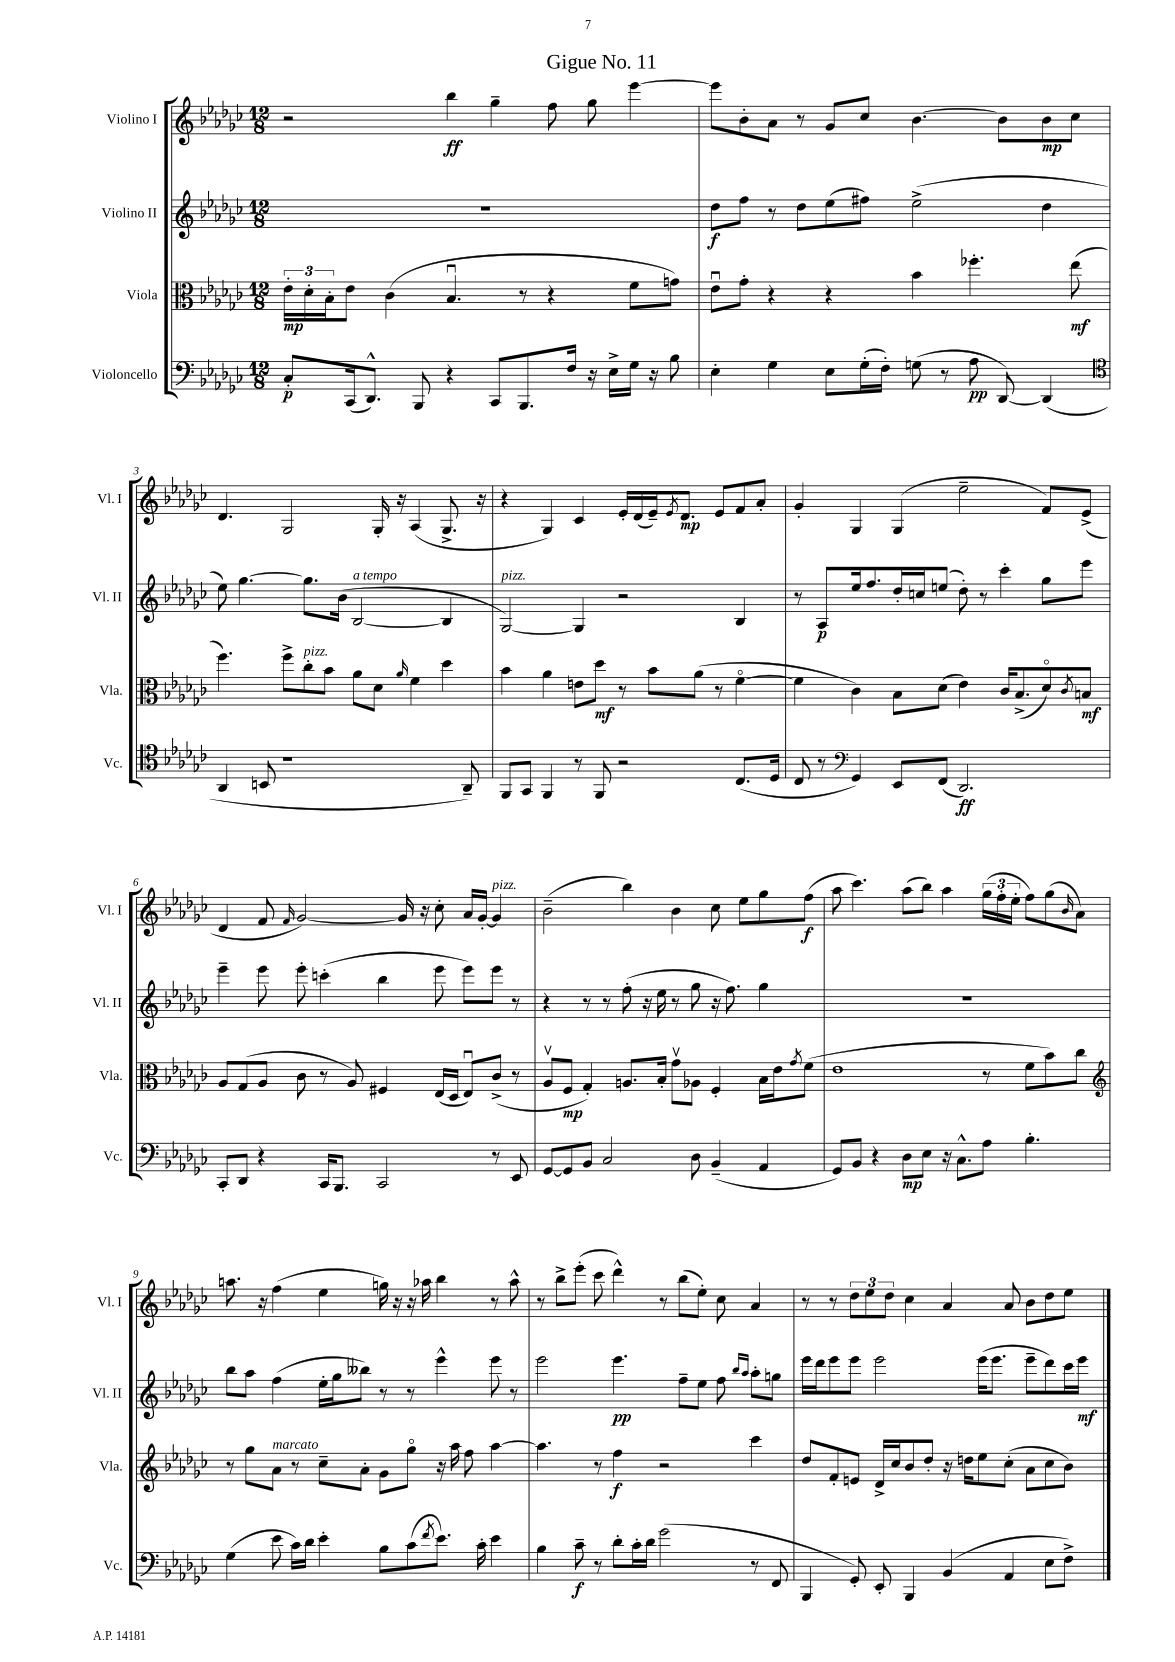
\header { title = "Gigue No. 11" }
<<
\new StaffGroup <<
\new Staff = "s0" \with { instrumentName = "Violino I" shortInstrumentName = "Vl. I" } {
    \clef treble \key ges \major \numericTimeSignature \time 12/8
    r2 bes''4\ff ges''4-- f''8 ges''8 ees'''4~ |
    ees'''8 bes'8-. aes'8 r8 ges'8 ces''8 bes'4.~ bes'8 bes'8\mp ces''8 |
    des'4. ges2 ges16-. r16 aes4( ges8.-> r16 |
    r4 ges4) ces'4 ees'16-. des'16( ees'16--) \acciaccatura { ees'8 } des'8.\mp ees'8 f'8 aes'8-. |
    ges'4-. ges4 ges4( ees''2-- f'8) ees'8->( |
    des'4 f'8 \grace { f'16 } ges'2~) ges'16 r16 ces''8-. aes'16 ges'16~-. ges'4^\markup { \italic "pizz." } |
    bes'2--( bes''4) bes'4 ces''8 ees''8 ges''8 f''8\f( |
    aes''8 ces'''4.) aes''8( bes''8) aes''4 \tuplet 3/2 { ges''16( f''16-. ees''16-. } f''8) ges''8( \grace { bes'16 } aes'8) |
    a''8. r16 f''4( ees''4 g''16) r16 r16 aes''16 bes''4 r8 aes''8-^ |
    r8 bes''8-> ees'''8-.( ces'''8 des'''4-^) r8 bes''8( ees''8-.) ces''8 aes'4 |
    r8 r8 \tuplet 3/2 { des''8 ees''8 des''8 } ces''4 aes'4 aes'8 bes'8 des''8 ees''8 \bar "|." |
}
\new Staff = "s1" \with { instrumentName = "Violino II" shortInstrumentName = "Vl. II" } {
    \clef treble \key ges \major \numericTimeSignature \time 12/8
    R1. |
    des''8\f f''8 r8 des''8 ees''8( fis''8) ees''2->( des''4 |
    ees''8) ges''4.~ ges''8. bes'16( bes2~^\markup { \italic "a tempo" } bes4 |
    ges2~^\markup { \italic "pizz." }) ges4 r2 bes4 |
    r8 aes8\p ees''16 f''8. des''16-. c''16 e''8( des''8-.) r8 ces'''4-. ges''8 ees'''8 |
    ees'''4-- ees'''8 ees'''8-. c'''4-.( bes''4 ees'''8 ees'''8) ees'''8 r8 |
    r4 r8 r8 f''8-.( r16 ees''16 r8 ges''8 r16 f''8.) ges''4 |
    R1. |
    bes''8 aes''8 f''4( ees''16-. ges''16 beses''8) r8 r8 ees'''4-^ ees'''8 r8 |
    ees'''2 ees'''4.\pp f''8-- ees''8 f''8 \grace { bes''16 aes''16 } aes''8-. g''8 |
    ees'''16 des'''16 ees'''8 ees'''8 ees'''2 ees'''16( ees'''8. ees'''8-- des'''8) ces'''16 ees'''16\mf \bar "|." |
}
\new Staff = "s2" \with { instrumentName = "Viola" shortInstrumentName = "Vla." } {
    \clef alto \key ges \major \numericTimeSignature \time 12/8
    \tuplet 3/2 { ees'16-.\mp des'16-. bes16-. } ees'8 ces'4( bes4.\downbow r8 r4 f'8 g'8) |
    ees'8\downbow ges'8-. r4 r4 bes'4 fes''4.-. ees''8\mf( |
    f''4.) f''8-> ces''8-.^\markup { \italic "pizz." } bes'8 aes'8 des'8 \grace { aes'16 } f'4 des''4 |
    bes'4 aes'4 e'8 des''8\mf r8 bes'8 aes'8( r8 f'4~\flageolet |
    f'4 ces'4) bes8 des'8( ees'4) ces'16 bes8.->( des'8\flageolet) \acciaccatura { ces'8 } b8\mf |
    aes8 ges8( aes8 ces'8 r8 aes8) fis4 ees16( des16 ees8\downbow) ces'8->( r8 |
    aes8\upbow f8\mp ges4-.) a8. bes16-. ges'8\upbow aes8 f4-. bes16 ees'16 \acciaccatura { ges'8 } f'8( |
    ees'1 r8 f'8 bes'8) ces''8 |
    \clef treble r8 ges''8 aes'8^\markup { \italic "marcato" } r8 ces''8-- aes'8-. ges'8 ges''8\flageolet r16 aes''16 f''8 aes''4~ |
    aes''4. r8 f''4\f r2 ces'''4 |
    des''8 f'8-. e'8 des'16-> ces''16 bes'8 des''8-. r16 d''16 ees''8 ces''8-.( aes'8 ces''8 bes'8) \bar "|." |
}
\new Staff = "s3" \with { instrumentName = "Violoncello" shortInstrumentName = "Vc." } {
    \clef bass \key ges \major \numericTimeSignature \time 12/8
    ces8-.\p ces,16( des,8.-^) bes,,8 r4 ces,8 bes,,8. f16 r16 ees16-> ges16 r16 bes8 |
    ees4-. ges4 ees8 ges16-.( f16-.) g8( r8 aes8\pp des,8~) des,4( |
    \clef tenor aes,4 b,8 r1 aes,8--) |
    f,8 ges,8 f,4 r8 f,8 r2 ces8.( des16 |
    ces8 r8 \clef bass ges,4) ees,8 f,8( des,2.\ff) |
    ces,8-. des,8 r4 ces,16 bes,,8. ces,2 r8 ees,8 |
    ges,8~ ges,8 bes,8 ces2 des8 bes,4--( aes,4 |
    ges,8) bes,8 r4 des8\mp ees8 r16 ces8.-^ aes8 bes4.-. |
    ges4( ees'8 ces'16) des'16 ees'4-. bes8 ces'8( \acciaccatura { f'8 } ees'8.) ces'16-. ees'4 |
    bes4 ces'8--\f r8 des'8-. ces'16-. des'16 ges'2( r8 f,8 |
    bes,,4 ges,8-.) ees,8-. bes,,4 bes,4( aes,4 ees8 f8->) \bar "|." |
}
>>
>>
